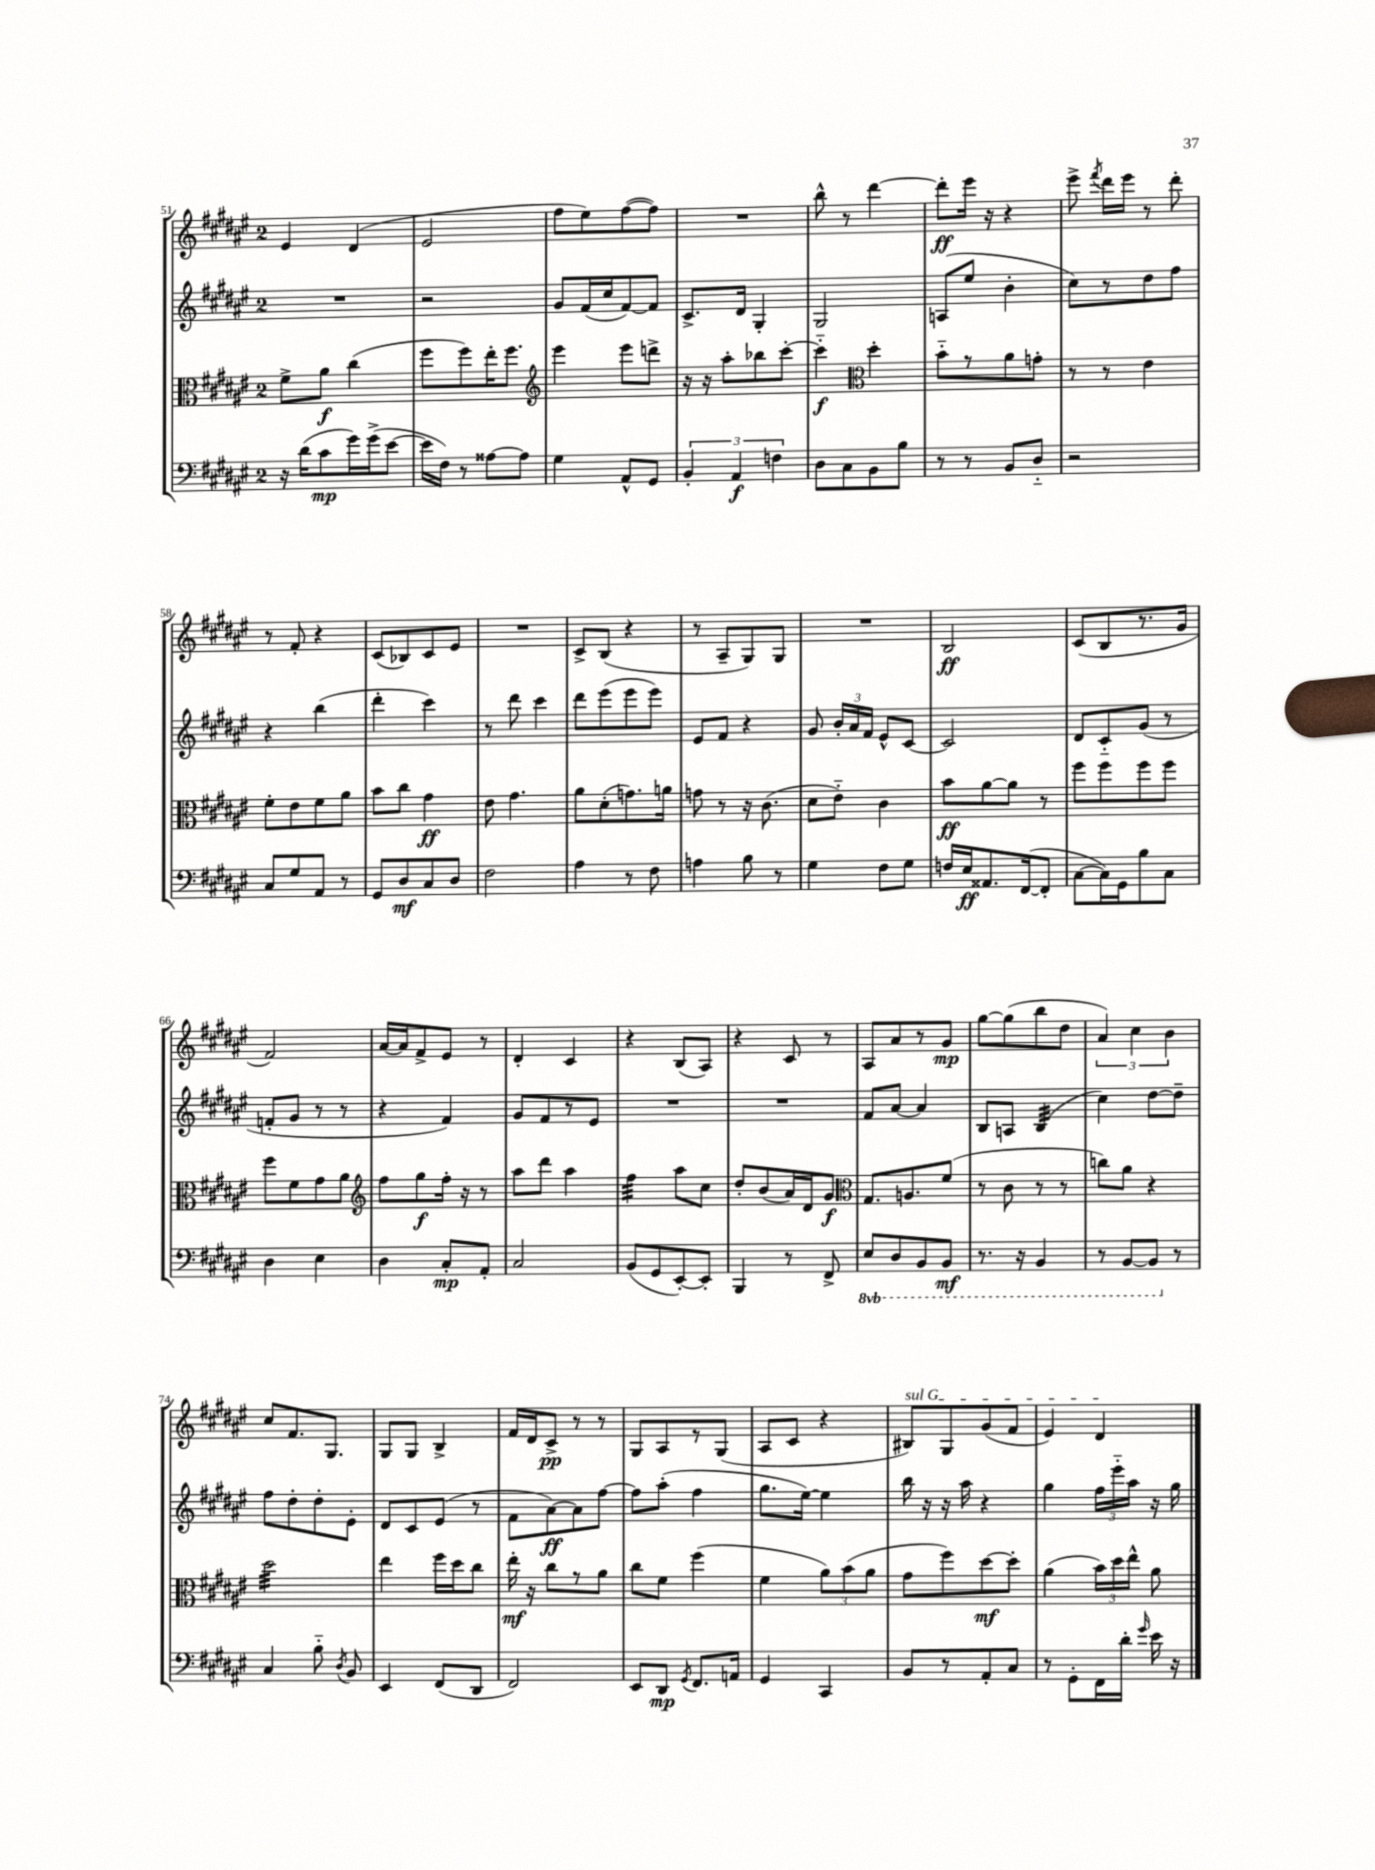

**kern	**kern	**kern	**kern
*staff4	*staff3	*staff2	*staff1
*clefF4	*clefC3	*clefG2	*clefG2
*k[f#c#g#d#a#e#]	*k[f#c#g#d#a#e#]	*k[f#c#g#d#a#e#]	*k[f#c#g#d#a#e#]
*M2/4	*M2/4	*M2/4	*M2/4
16r	8f#^\L	2r	4e#/
(16d#\LK	.	.	.
8c#\	8a#\J	.	.
16g#\L)	(4cc#\	.	(4d#/
(16g#^\J	.	.	.
[8e#\J	.	.	.
=	=	=	=
16e#\]LL	8ff#\L	2r	2e#/
16F#\JJ)	.	.	.
8r	8ff#\)	.	.
[8A##\L	16ee#'\K	.	.
.	8.ff#\J	.	.
8A##\]J	.	.	.
=	=	=	=
*	*clefG2	*	*
4G#\	4eee#\	8g#/L	8ff#\L
.	.	(16f#/L	8ee#\)
.	.	16cc#/J	.
8AA#^^/L	8eee#\L	[8f#/)	([8ff#\
8GG#/J	8ddd^\J	8f#/]J	8ff#\]J)
=	=	=	=
6BB'/	16r	8.c#^/L	2r
.	16r	.	.
.	8aa#'\L	.	.
6AA#/	.	.	.
.	.	16d#/Jk	.
.	8bb-\	4G#'/	.
6F\	.	.	.
.	[8ccc#'\J	.	.
=	=	=	=
8D#\L	4ccc#'~\]	2G#/	8bb^^\
8C#\	.	.	8r
*	*clefC3	*	*
8BB\	4dd#'\	.	[4ddd#\
8B\J	.	.	.
=	=	=	=
8r	8b'~\L	(8A/L	8ddd#'\]L
8r	8r	8ee#/J	16eee#\Jk
.	.	.	16r
8BB/L	8a#\	4b'\	4r
8D#'~/J	8g'\J	.	.
=	=	=	=
2r	8r	8cc#\L)	8eee#^\
.	.	.	8qfff#/
.	8r	8r	16ddd#\LL
.	.	.	16eee#\JJ
.	4e#\	8dd#\	8r
.	.	8ff#\J	8ddd#'\
=	=	=	=
8C#/L	8f#'\L	4r	8r
8G#/	8e#\	.	8f#'/
8AA#/J	8f#\	(4bb\	4r
8r	8a#\J	.	.
=	=	=	=
8GG#/L	8b\L	4ddd#'\	(8c#/L
8D#/	8cc#\J	.	8B-/)
8C#/	4g#\	4ccc#\)	8c#/
8D#/J	.	.	8e#/J
=	=	=	=
2F#\	8e#\	8r	2r
.	4.g#\	8ddd#\	.
.	.	4ccc#\	.
=	=	=	=
4A#\	8a#\L	8ddd#\L	8c#^/L
.	(8d#'\	(8eee#\	(8B/J
8r	8.g\)	8eee#\	4r
8F#\	.	8eee#\J)	.
.	16a\Jk	.	.
=	=	=	=
4A\	8g\	8e#/L	8r
.	8r	8f#/J	8A#~/L
8B\	16r	4r	8G#/)
.	(8.c#\	.	.
8r	.	.	8G#/J
=	=	=	=
4G#\	8d#\L	8g#/	2r
.	8e#'~\J)	24b'/LL	.
.	.	24a#/	.
.	.	24f#/JJ	.
8F#\L	4c#\	8e#^^/L	.
8G#\J	.	[8c#/J	.
=	=	=	=
16F/LL	8b\L	2c#/]	2B/
16E#/J	.	.	.
8.AA##/	[8a#\	.	.
.	8a#\]J	.	.
([16FF#/k	.	.	.
8FF#'/]J	8r	.	.
=	=	=	=
[8C#\L	8ff#\L	8d#/L	(8c#/L
16C#\]L)	8ff#\	8c#'~/	8B/
16GG#\J	.	.	.
8B\	8ff#\	(8g#/J	8.r
8C#\J	8ff#\J	8r	.
.	.	.	16g#/Jk
=	=	=	=
4D#\	8ff#\L	8f'/L	2f#/)
.	8f#\	8g#/J	.
4E#\	8g#\	8r	.
.	8a#\J	8r	.
=	=	=	=
*	*clefG2	*	*
4D#\	8ff#\L	4r	[16a#/LL
.	.	.	16a#/]J
.	8gg#\	.	8f#^/
8C#'/L	16ff#'\Jk	4f#/)	8e#/J
.	16r	.	.
8AA#'/J	8r	.	8r
=	=	=	=
2C#/	8aa#\L	8g#/L	4d#'/
.	8ddd#\J	8f#/	.
.	4aa#\	8r	4c#/
.	.	8e#/J	.
=	=	=	=
(8BB/L	4ff#\	2r	4r
8GG#/	.	.	.
[8EE#'/)	8aa#\L	.	(8B/L
8EE#'/]J	8cc#\J	.	8A#/J)
=	=	=	=
4BBB/	8dd#'/L	2r	4r
.	(8b/	.	.
8r	16a#/L)	.	8c#/
.	16d#/J	.	.
8FF#^/	8g#/J	.	8r
=	=	=	=
*	*clefC3	*	*
8EE#/L	8.G#/L	8f#/L	8A#/L
8DD#/	.	[8a#/J	8a#/
.	8.A/	.	.
8BBB/	.	4a#/]	8r
8BBB/J	(8f#/J	.	8g#/J
=	=	=	=
8.r	8r	8B/L	[8gg#\L
.	8c#\	8A/J	(8gg#\]
16r	.	.	.
4BBB/	8r	(4B/	8bb\
.	8r	.	8dd#\J
=	=	=	=
8r	8cc\L)	4cc#\)	6a#/)
[8BBB/L	8a#\J	.	.
.	.	.	6cc#\
8BBB/]J	4r	[8dd#\L	.
.	.	.	6b\
8r	.	8dd#~\]J	.
=	=	=	=
4C#/	2dd#\	8ff#\L	8cc#/L
.	.	8dd#'\	8.f#/
8B'~\	.	8dd#'\	.
.	.	.	8.G#/J
8qD#/	.	.	.
8BB/	.	8e#'\J	.
=	=	=	=
4EE#/	4ee#\	8d#/L	8G#/L
.	.	8c#/	8G#/J
(8FF#/L	16ff#\LL	(8e#/J	4B^/
.	16dd#\J	.	.
8DD#/J	8cc#\J	8r	.
=	=	=	=
2FF#/)	16ee#'\	8f#\L	16f#/LL
.	16r	.	16d#/J
.	8cc#\L	[8a#\)	8c#^/J
.	8r	8a#\]	8r
.	8a#\J	[8ff#\J	8r
=	=	=	=
8EE#/L	8cc#\L	8ff#\]L	8G#/L
8DD#/J	8f#\J	(8aa#'\J	8A#/
8qGG#/	.	.	.
8.FF#/L	(4ff#\	4ff#\	8r
.	.	.	(8G#/J
16AA/Jk	.	.	.
=	=	=	=
4GG#/	4f#\	8.gg#\L	8A#/L
.	.	.	8c#/J
.	.	[16ee#\Jk)	.
4CC#/	12a#\L)	4ee#\]	4r
.	(12b\	.	.
.	12a#\J	.	.
=	=	=	=
8BB/L	8g#\L	16bb\	8B#/L)
.	.	16r	.
8r	8ff#\)	16r	8G#/
.	.	16aa#\	.
8AA#'/	[8dd#\	4r	(8g#/
8C#/J	8dd#'\]J	.	8f#/J
=	=	=	=
8r	(4a#\	4gg#\	4e#/)
8GG#'\L	.	.	.
16FF#\L	24b\LL)	24ff#\LL	4d#/
.	24dd#\	24eee#'~\	.
16d#'\JJ	.	.	.
.	24ee#^^\JJ	24aa#\JJ	.
16qqg#/	.	.	.
16e#\	8a#\	16r	.
16r	.	16gg#\	.
==	==	==	==
*-	*-	*-	*-
